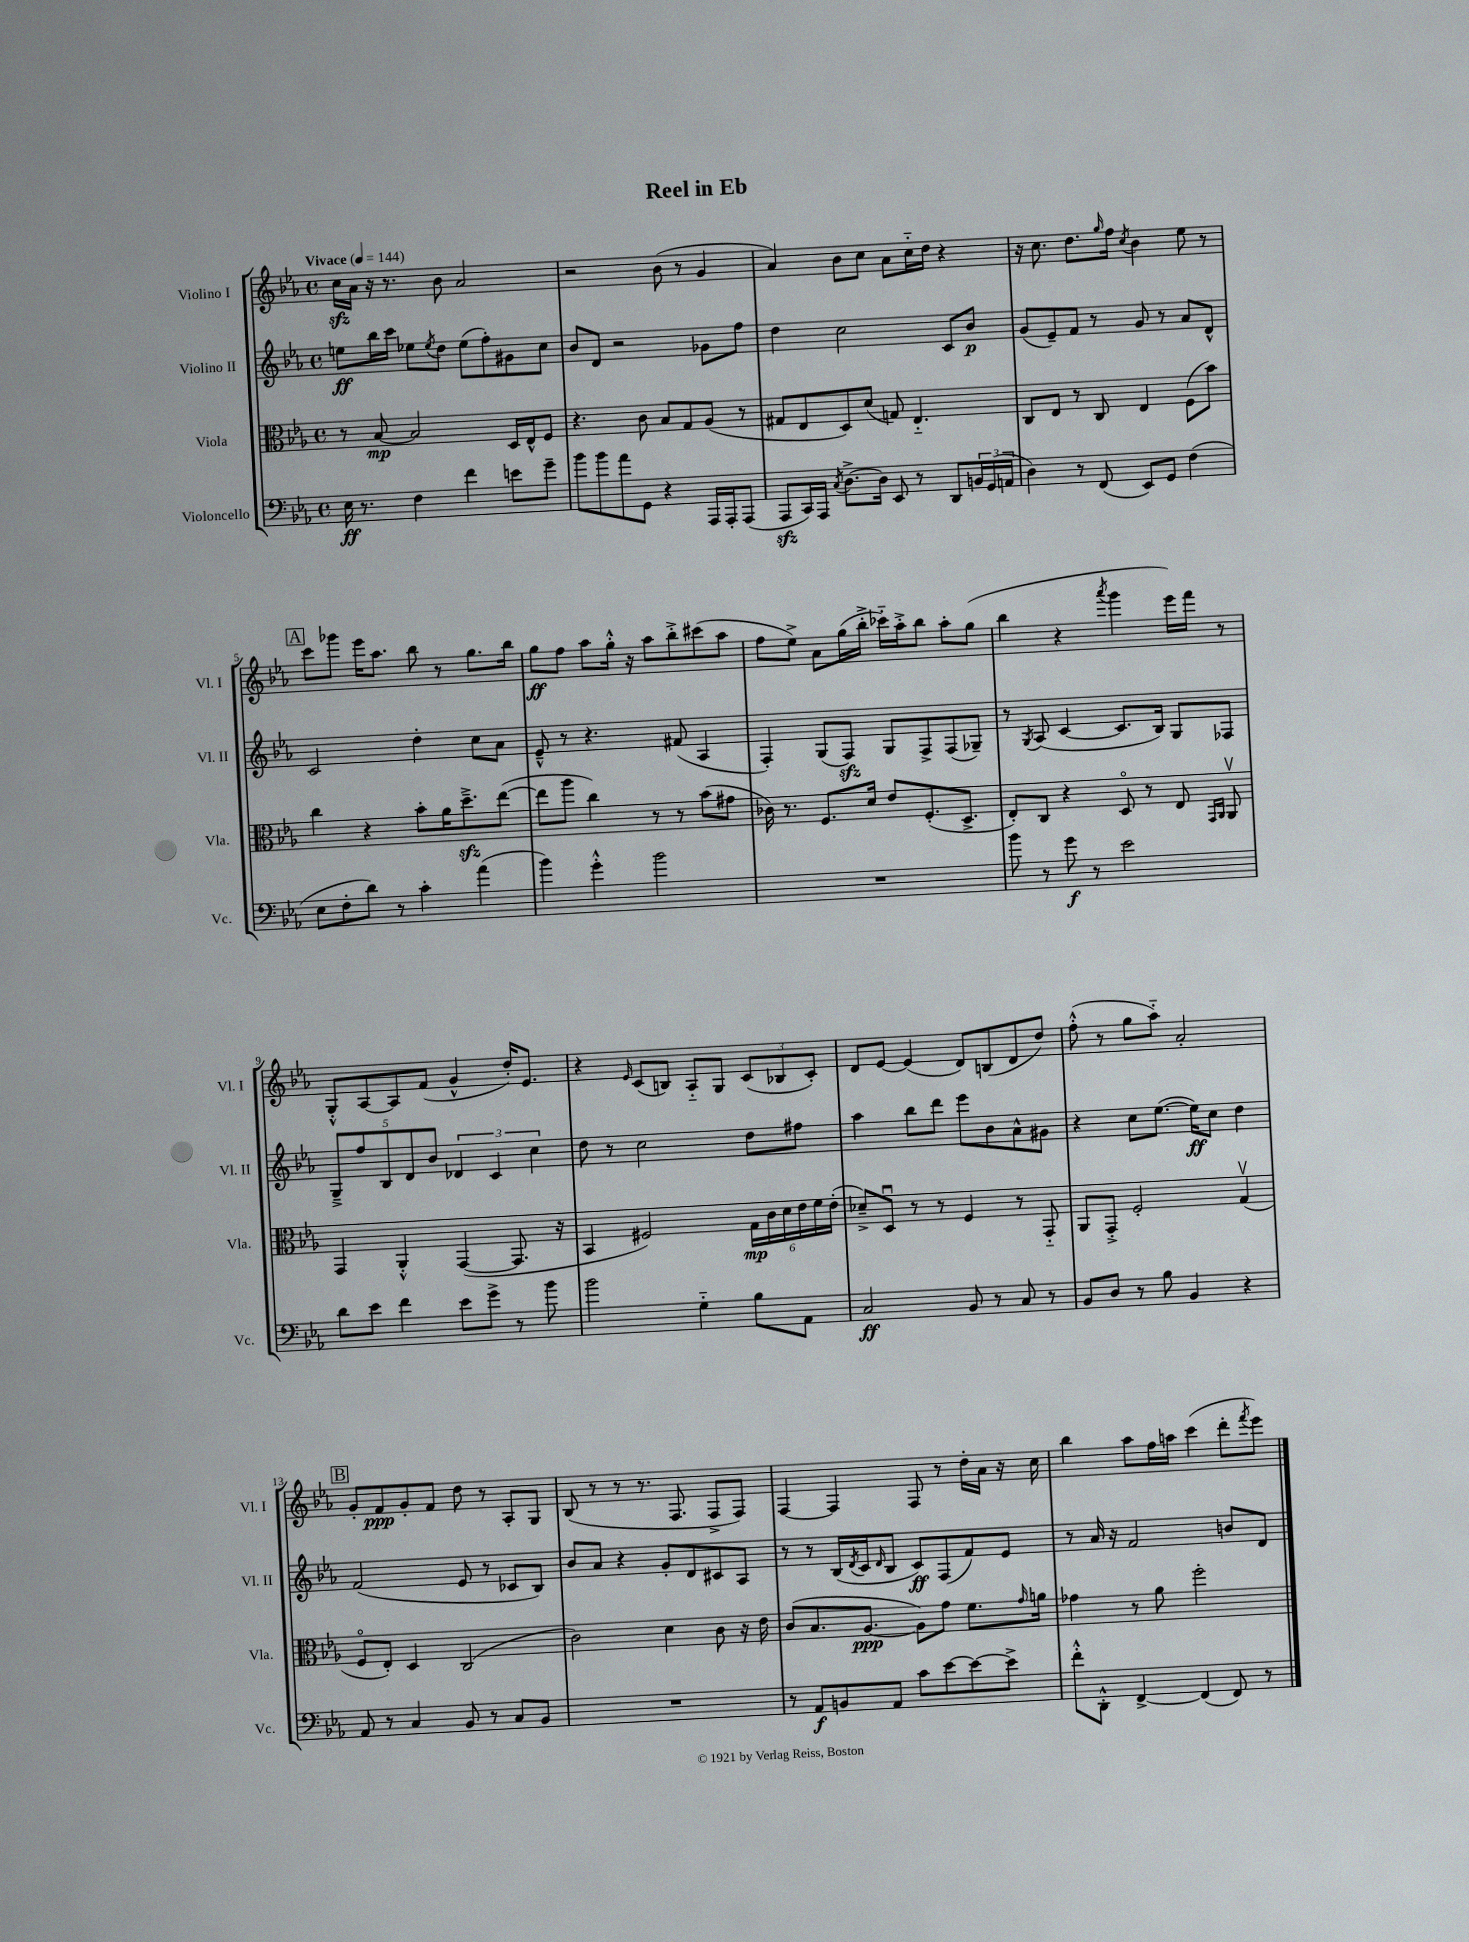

**kern	**kern	**kern	**kern
*staff4	*staff3	*staff2	*staff1
*clefF4	*clefC3	*clefG2	*clefG2
*k[b-e-a-]	*k[b-e-a-]	*k[b-e-a-]	*k[b-e-a-]
*M4/4	*M4/4	*M4/4	*M4/4
*met(c)	*met(c)	*met(c)	*met(c)
*MM144	*MM144	*MM144	*MM144
16E-	8r	8ee	16cc
8.r	.	.	16a-
.	[8B-	16bb-	16r
.	.	16ccc	8.r
4F	2B-]	8ee-	.
.	.	8qee-	.
.	.	8dd	8b-
4f	.	(8ee-	2a-
.	.	8ff')	.
8e	16D	8g#	.
.	16E-^^	.	.
8g~	8F	8cc	.
=	=	=	=
8b-	4.r	8b-	2r
8b-	.	8d	.
8a-	.	2r	.
8GG	8c	.	.
4r	8B-	.	(8b-
.	8G	.	8r
16AAA-	(8A-	8g-	4g
16AAA-'	.	.	.
(8AAA-	8r	8ff	.
=	=	=	=
8AAA-	8G#	4dd	4a-)
16CC)	8E-	.	.
16AAA-	.	.	.
8qC	.	.	.
[8.D^	8D)	2cc	8b-
.	(8d	.	8cc
16D]	.	.	.
8EE-	8G)	.	8a-
8r	4.E-'~	.	16cc'~
.	.	.	16dd
8DD	.	8c	4r
24BB	.	8b-	.
(24GG	.	.	.
24AA	.	.	.
=	=	=	=
4D)	8C	(8g	16r
.	.	.	8.cc
.	8E-	8e-~)	.
8r	8r	8f	8.dd
(8FF	8C	8r	.
.	.	.	16qqgg
.	.	.	16ff
.	.	.	8qcc
8EE-)	4E-	8g	4b-
8GG	.	8r	.
(4F	(8F	8a-	8ee-
.	8b-)	8d^^	8r
=	=	=	=
8E-	4cc	2c	8ccc
8F'	.	.	8ggg-
8d)	4r	.	16eee-
.	.	.	8.aa-
8r	.	.	.
4c'	8b-'	4dd'	8bb-
.	16a-	.	8r
.	8.dd~^	.	.
(4a-	.	8cc	8.gg
.	([8ee-	8a-	.
.	.	.	16bb-
=	=	=	=
4b-)	8ee-]	8e-~^^	8gg
.	8aa-	8r	8ff
4g'^^	4cc)	4.r	8aa-
.	.	.	16gg'^^
.	.	.	16r
2b-	8r	.	8aa-
.	8r	(8f#	8bb-'^
.	(8b-	4A-	(8ccc#
.	8g#	.	8aa-
=	=	=	=
1r	16c-)	4F')	8ff
.	8.r	.	.
.	.	.	8ee-^)
.	8.F	(8G	8a-
.	.	8F)	(16gg
.	16d	.	16bb-'^
.	8e-	8G	16ccc-'~)
.	.	.	16aa-'^
.	(8.F'	8F^	8bb-
.	.	(8F	8aa-'
.	8.D^	.	.
.	.	8G-~)	(8gg
=	=	=	=
8b-	8E-')	8r	4bb-
.	.	8qG	.
8r	8C	(8A-	.
8g	4r	[4c	4r
8r	.	.	.
.	.	.	8qaaa-
2e-	8Do	8.c]	4ggg
.	8r	.	.
.	.	16B-)	.
.	8E-	8G	16eee-)
.	.	.	16fff
.	16qqGG	.	.
.	16qqAA-	.	.
.	8AA-v	8F-	8r
=	=	=	=
8d	4GG	10G~^	8G'^^
.	.	10ff	.
8e-	.	.	[8A-
.	.	10B-	.
4f	4AA-'^^	.	8A-]
.	.	10d	.
.	.	.	(8f
.	.	10b-	.
8e-	([4GG	6d-	4g^^
8g^	.	.	.
.	.	6c	.
8r	8.GG]	.	16dd')
.	.	.	8.e-
.	.	6cc	.
8b-	.	.	.
.	16r	.	.
=	=	=	=
2b-	4BB-	8dd	4r
.	.	8r	.
.	.	.	16qqe-
.	2F#)	2cc	(8c
.	.	.	8B)
4G'~	.	.	8A-'~
.	.	.	8G
8B-	24G	8dd	(12c
.	24c	.	.
.	24d	.	12B-
8AA-	24e-	8ff#	.
.	24f	.	12c')
.	(24e-'	.	.
=	=	=	=
2C	8d-~^)	4aa-	8d
.	8Du	.	[8e-
.	8r	8bb-	(4e-]
.	8r	8ddd	.
8BB-	4F	8eee-	8d)
8r	.	8b-	(8B
8C	8r	8a-^^	8d
8r	8GG'~	8g#	8dd)
=	=	=	=
8BB-	8AA-	4r	(8ff'^^
8D	8GG'^	.	8r
8r	2F'	8cc	8gg
8B-	.	([8.ee-	8aa-'~)
4BB-	.	.	2a-'
.	.	16ee-])	.
.	.	8cc	.
4r	(4Gv	4dd	.
=	=	=	=
8AA-	8Fo	(2f	8g'
8r	8E-')	.	8f
4C	4D	.	8g'
.	.	.	8f
8BB-	(2C	8e-	8dd
8r	.	8r	8r
8C	.	8c-	8A-'
8BB-	.	8B-)	8G
=	=	=	=
1r	2c)	8b-	(8B-
.	.	8a-	8r
.	.	4r	8r
.	.	.	8.r
.	4d	8g'	.
.	.	.	8.F
.	.	8d	.
.	8c	8c#	8F^
.	16r	8A-	8F)
.	16e-	.	.
=	=	=	=
8r	(8c	8r	[4F
8AA-	8.B-	8r	.
8BB	.	(16B-	4F]
.	.	8qd	.
.	[8.A-	16c	.
.	.	16qqd	.
8AA-	.	8B-	.
8c	8A-])	8c)	8F
[8e-	8g	(8F	8r
8e-_	8.f	8f)	16dd'
.	.	.	16a-
8e-^]	.	8e-	16r
.	16qqg	.	.
.	16a	.	16cc
=	=	=	=
8f'^^	4g-	8r	4bb-
8DD'^^	.	16a-	.
.	.	16r	.
[4FF^	8r	2f	8aa-
.	8a-	.	16ff
.	.	.	16aa
(4FF]	2ff'	.	(4ccc
8FF)	.	8b	8ddd'
.	.	.	8qfff
8r	.	8d	8eee-)
==	==	==	==
*-	*-	*-	*-
